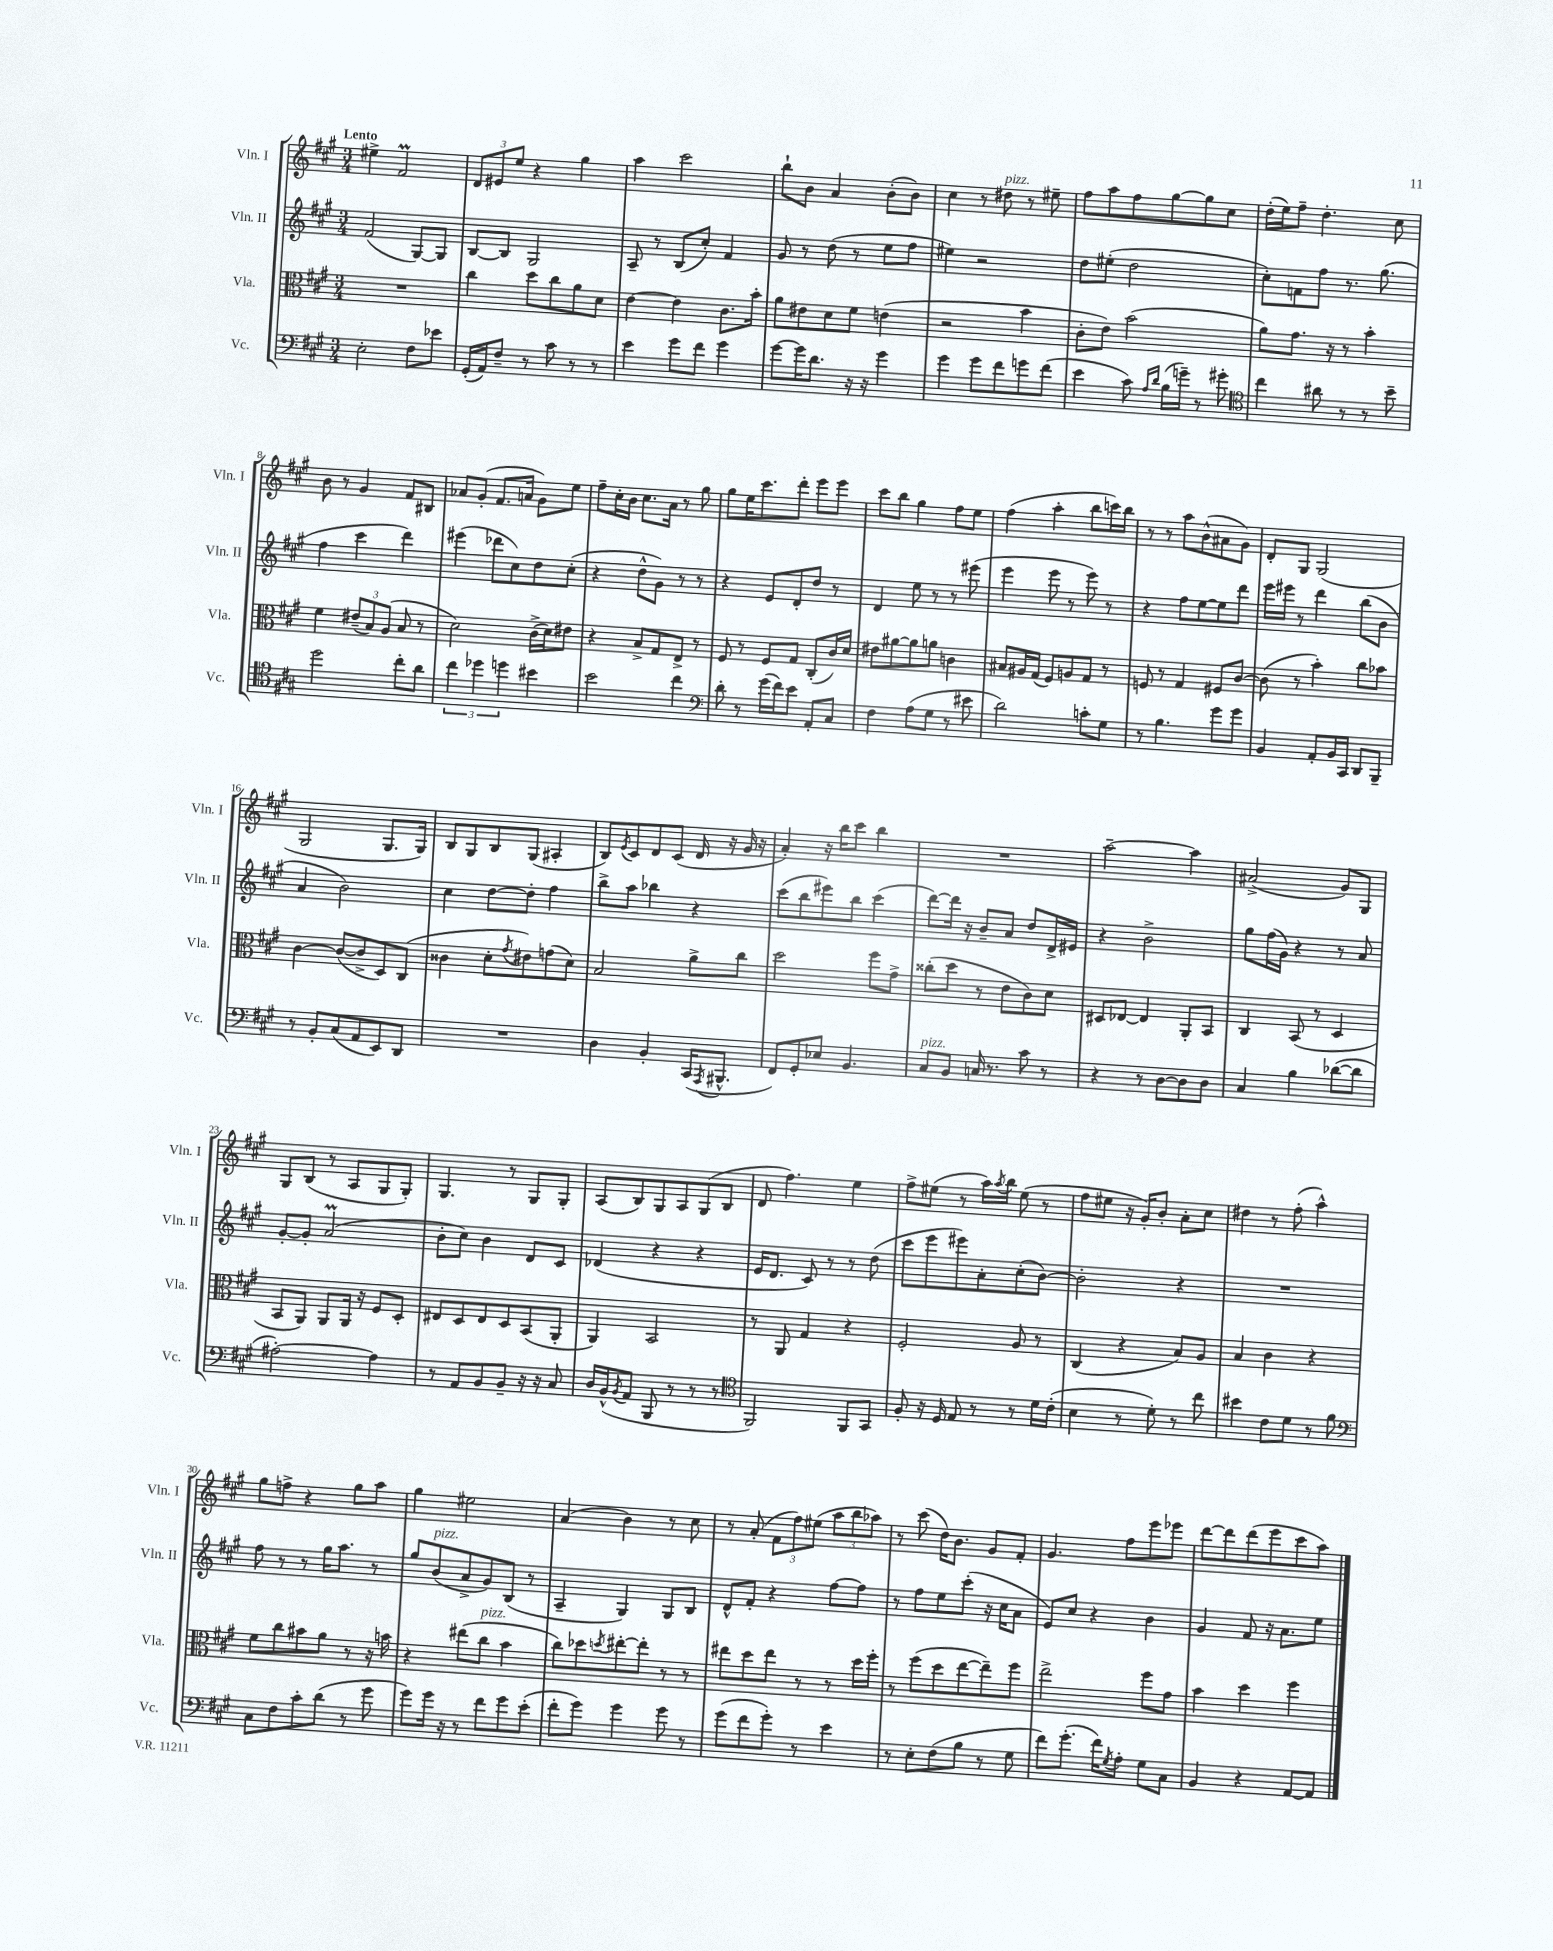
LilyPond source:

<<
\new StaffGroup <<
\new Staff = "s0" \with { instrumentName = "Vln. I" shortInstrumentName = "Vln. I" } {
    \clef treble \key a \major \numericTimeSignature \time 3/4 \tempo "Lento"
    eis''4-> fis'2\prall |
    \tuplet 3/2 { d'8 eis'8 e''8 } r4 gis''4 |
    a''4 cis'''2 |
    b''8-! b'8 a'4 b'8-.( b'8) |
    cis''4 r8 dis''8^\markup { \italic "pizz." } r8 eis''8-- |
    fis''8 a''8 fis''8 gis''8~ gis''8 cis''8 |
    d''16-.( e''16) fis''8-- d''4.-. cis''8 |
    b'8 r8 gis'4 fis'8 bis8 |
    aes'8 gis'8-.( fis'8. a'16 gis'8) e''8 |
    fis''8-- cis''16-. b'16 cis''8. a'16 r8 gis''8 |
    gis''8 e''16 cis'''8. d'''8-. e'''8 e'''8 |
    cis'''8 b''8 gis''4 fis''8 e''8 |
    fis''4( a''4-. b''8 c'''16) b''16 |
    r8 r8 a''8 b'8-^( ais'8 gis'8) |
    d'8-. gis8 gis2( |
    gis2 gis8. gis16) |
    b8 gis8 b8 gis8( ais4-. |
    b8) \acciaccatura { e'8 } cis'8 d'8 cis'8( d'16 r16 gis'16 r16 |
    a'4-.) r16 b''16 cis'''8 b''4 |
    R2. |
    a''2~-- a''4 |
    ais'2->( gis'8) gis8 |
    gis8 b8( r8 a8 gis8 gis8-.) |
    gis4. r8 gis8 gis8-. |
    a8( b8) gis8 a8 gis8( b8 |
    d'8 fis''4.) e''4 |
    fis''8-> eis''8( r8 a''16) \acciaccatura { a''8 } b''16 eis''8( r8 |
    fis''8 eis''8 r16 gis'16-.) b'8-. a'8-. cis''8 |
    dis''4 r8 fis''8-.( a''4-^) |
    gis''8 f''8-> r4 gis''8 a''8 |
    gis''4 eis''2 |
    a'4( b'4) r8 cis''8 |
    r8 a'8-.( \tuplet 3/2 { fis'8 fis''8) eis''8( } \tuplet 3/2 { a''8 b''8 aes''8) } |
    r8 cis'''8( d''16) b'8. gis'8 fis'8-. |
    gis'4. fis''8 e'''8 ees'''8 |
    d'''8~ d'''8 d'''8( e'''8 cis'''8 a''8) \bar "|." |
}
\new Staff = "s1" \with { instrumentName = "Vln. II" shortInstrumentName = "Vln. II" } {
    \clef treble \key a \major \numericTimeSignature \time 3/4
    fis'2( gis8~) gis8 |
    b8~ b8 gis2 |
    a8-- r8 b8( cis''8-.) fis'4 |
    gis'8 r8 d''8( r8 e''8 fis''8 |
    eis''4) r2 |
    d''8 eis''8-.( d''2 |
    cis''8-.) f'8 fis''8 r8. gis''8.( |
    fis''4 cis'''4 d'''4) |
    eis'''4( des'''8 cis''8) d''8 cis''8-.( |
    r4 d''8-^ gis'8) r8 r8 |
    r4 e'8 d'8-. d''8 r8 |
    d'4 e''8 r8 r8 eis'''8( |
    e'''4 e'''8 r8 e'''8) r8 |
    r4 fis''8 e''8~ e''8 d'''8 |
    e'''16 eis'''16 r8 d'''4 b''8( b'8 |
    a'4 b'2) |
    cis''4 d''8~ d''8-. fis''4 |
    b''8-> a''8 bes''4 r4 |
    cis'''8( b''8 eis'''8) b''8 cis'''4( |
    d'''8~) d'''16 r16 b'8-- a'8 d''8 d'16-> eis'16 |
    r4 b'2-> |
    gis''8 fis''16( gis'16) r4 r8 a'8 |
    gis'8~-. gis'8-. a'2\prall( |
    b'8-. cis''8) b'4 d'8 cis'8 |
    des'4( r4 r4 |
    e'16 d'8. cis'8) r8 r8 d''8( |
    cis'''8 e'''8 eis'''8) a'8-. cis''8-.( b'8~) |
    b'2-. r4 |
    R2. |
    fis''8 r8 r8 gis''16 a''8. r8 |
    gis''8 b'8^\markup { \italic "pizz." }( a'8-> gis'8) b8( r8 |
    a4-- gis4) gis8 b8 |
    d'8-^ fis'8-. r4 fis''8~ fis''8 |
    r8 fis''8 e''8 cis'''8-.( r16 cis''16 a'8 |
    e'8) cis''8 r4 b'4 |
    gis'4 fis'8 r16 a'8. e''8 \bar "|." |
}
\new Staff = "s2" \with { instrumentName = "Vla." shortInstrumentName = "Vla." } {
    \clef alto \key a \major \numericTimeSignature \time 3/4
    R2. |
    cis''4 d''8 cis''8 a'8 d'8 |
    e'4~ e'4 cis'8. b'16-. |
    a'8 eis'8 d'8 fis'8 e'4( |
    r2 b'4 |
    cis'8-. e'8) b'2( |
    a'8) gis'8. r16 r8 b'4-. |
    fis'4 \tuplet 3/2 { eis'8--( b8) a8( } b8 r8 |
    d'2) cis'16->( d'16) eis'8 |
    r4 b8-> gis8 e8-> r8 |
    fis8 r8 fis8 gis8 cis8-.( cis'16) d'16 |
    eis'8 ais'8~ ais'8 a'8 c'4 |
    bis8 ais16 gis16( fis8) a8 gis8 r8 |
    f8 r8 gis4 fis8 cis'8~ |
    cis'8( r8 b'4-.) cis''8 bes'8 |
    cis'4~ cis'8~( cis'8-> d8) cis8( |
    cisis'4 d'8-. \acciaccatura { gis'8 } eis'8) g'8( d'8) |
    b2 a'8-> cis''8 |
    d''2 fis''8 gis'8-> |
    cisis''8-.( d''8 r8 e'8 cis'8) d'8 |
    dis8 ees8~ ees4 a,8-. b,8 |
    cis4 b,8( r8 d4 |
    b,8 a,8) a,8 a,16 r16 fis8 d8-. |
    eis8 d8 eis8 d8 b,8( a,8-. |
    a,4) b,2 |
    r8 a,8 gis4 r4 |
    fis2-. a8 r8 |
    cis4( r4 b8) a8 |
    b4 cis'4 r4 |
    fis'8 cis''8 bis'8 a'8 r8 r16 b'16 |
    r4 eis''8( cis''8^\markup { \italic "pizz." } b'4 |
    cis''8) des''8 \acciaccatura { d''8 } eis''8~-. eis''8-. r8 r8 |
    eis''8 d''8 eis''8 r8 r8 d''16 fis''16-. |
    r8 fis''8( d''8 e''8~ e''8--) fis''8 |
    e''2-> fis''8 gis'8 |
    b'4 d''4 fis''4 \bar "|." |
}
\new Staff = "s3" \with { instrumentName = "Vc." shortInstrumentName = "Vc." } {
    \clef bass \key a \major \numericTimeSignature \time 3/4
    e2-. fis8 ees'8 |
    gis,16-.( a,16) fis8-- r8 cis'8 r8 r8 |
    e'4 gis'8 fis'8 gis'4 |
    gis'8~ gis'16 d'8. r16 r16 gis'4 |
    gis'4 gis'8 fis'8 g'8 fis'8( |
    e'4 cis'8) \grace { a16 d'16 } b16( g'16--) r8 gis'8-. |
    \clef tenor cis''4 ais'8 r8 r8 b'8-- |
    d''2 cis''8-. a'8 |
    \tuplet 3/2 { cis''4 des''4 d''4 } bis'4 |
    b'2 cis''4 |
    \clef bass d'8-. r8 gis'16( fis'16) e'8 a,8-. cis8 |
    fis4 a8( gis8 r8 eis'8 |
    d'2) c'8-. gis8 |
    r8 b4. gis'8 gis'8 |
    b,4 a,8-. b,16 cis,16 d,8 b,,8-- |
    r8 b,8-. cis8( a,8 e,8) d,8 |
    R2. |
    d4 b,4-. cis,16( \acciaccatura { a,,8 } bis,,8.-^ |
    fis,8) gis,8-. ees8 b,4. |
    cis8^\markup { \italic "pizz." } b,8 c16 r8. cis'8 r8 |
    r4 r8 d8~ d8 d8 |
    cis4 b4 des'8~( des'8 |
    ais2~-.) ais4 |
    r8 a,8 b,8 b,8-- r16 r16 cis8 |
    d16 b,16-^( \acciaccatura { b,8 } a,8 b,,8 r8 r8 r8 |
    \clef tenor fis,2) fis,8 gis,8 |
    fis8-. r16 d16 e8 r8 r8 d'16 cis'16-.( |
    b4 r8 d'8-.) r8 cis''8 |
    bis'4 cis'8 d'8 r8 fis'8 |
    \clef bass cis8 fis8 cis'8-. d'8( r8 gis'8 |
    gis'8) gis'16 r16 r8 fis'8 gis'8 e'8-.( |
    fis'8-. gis'8) gis'4 gis'8 r8 |
    gis'8( fis'8 gis'8-.) r8 e'4 |
    r8 e8-. fis8( b8 r8 gis8 |
    fis'8) gis'8.-.( fis'16) \acciaccatura { gis8 } a8-. gis8 cis8 |
    b,4 r4 a,8~ a,8 \bar "|." |
}
>>
>>
